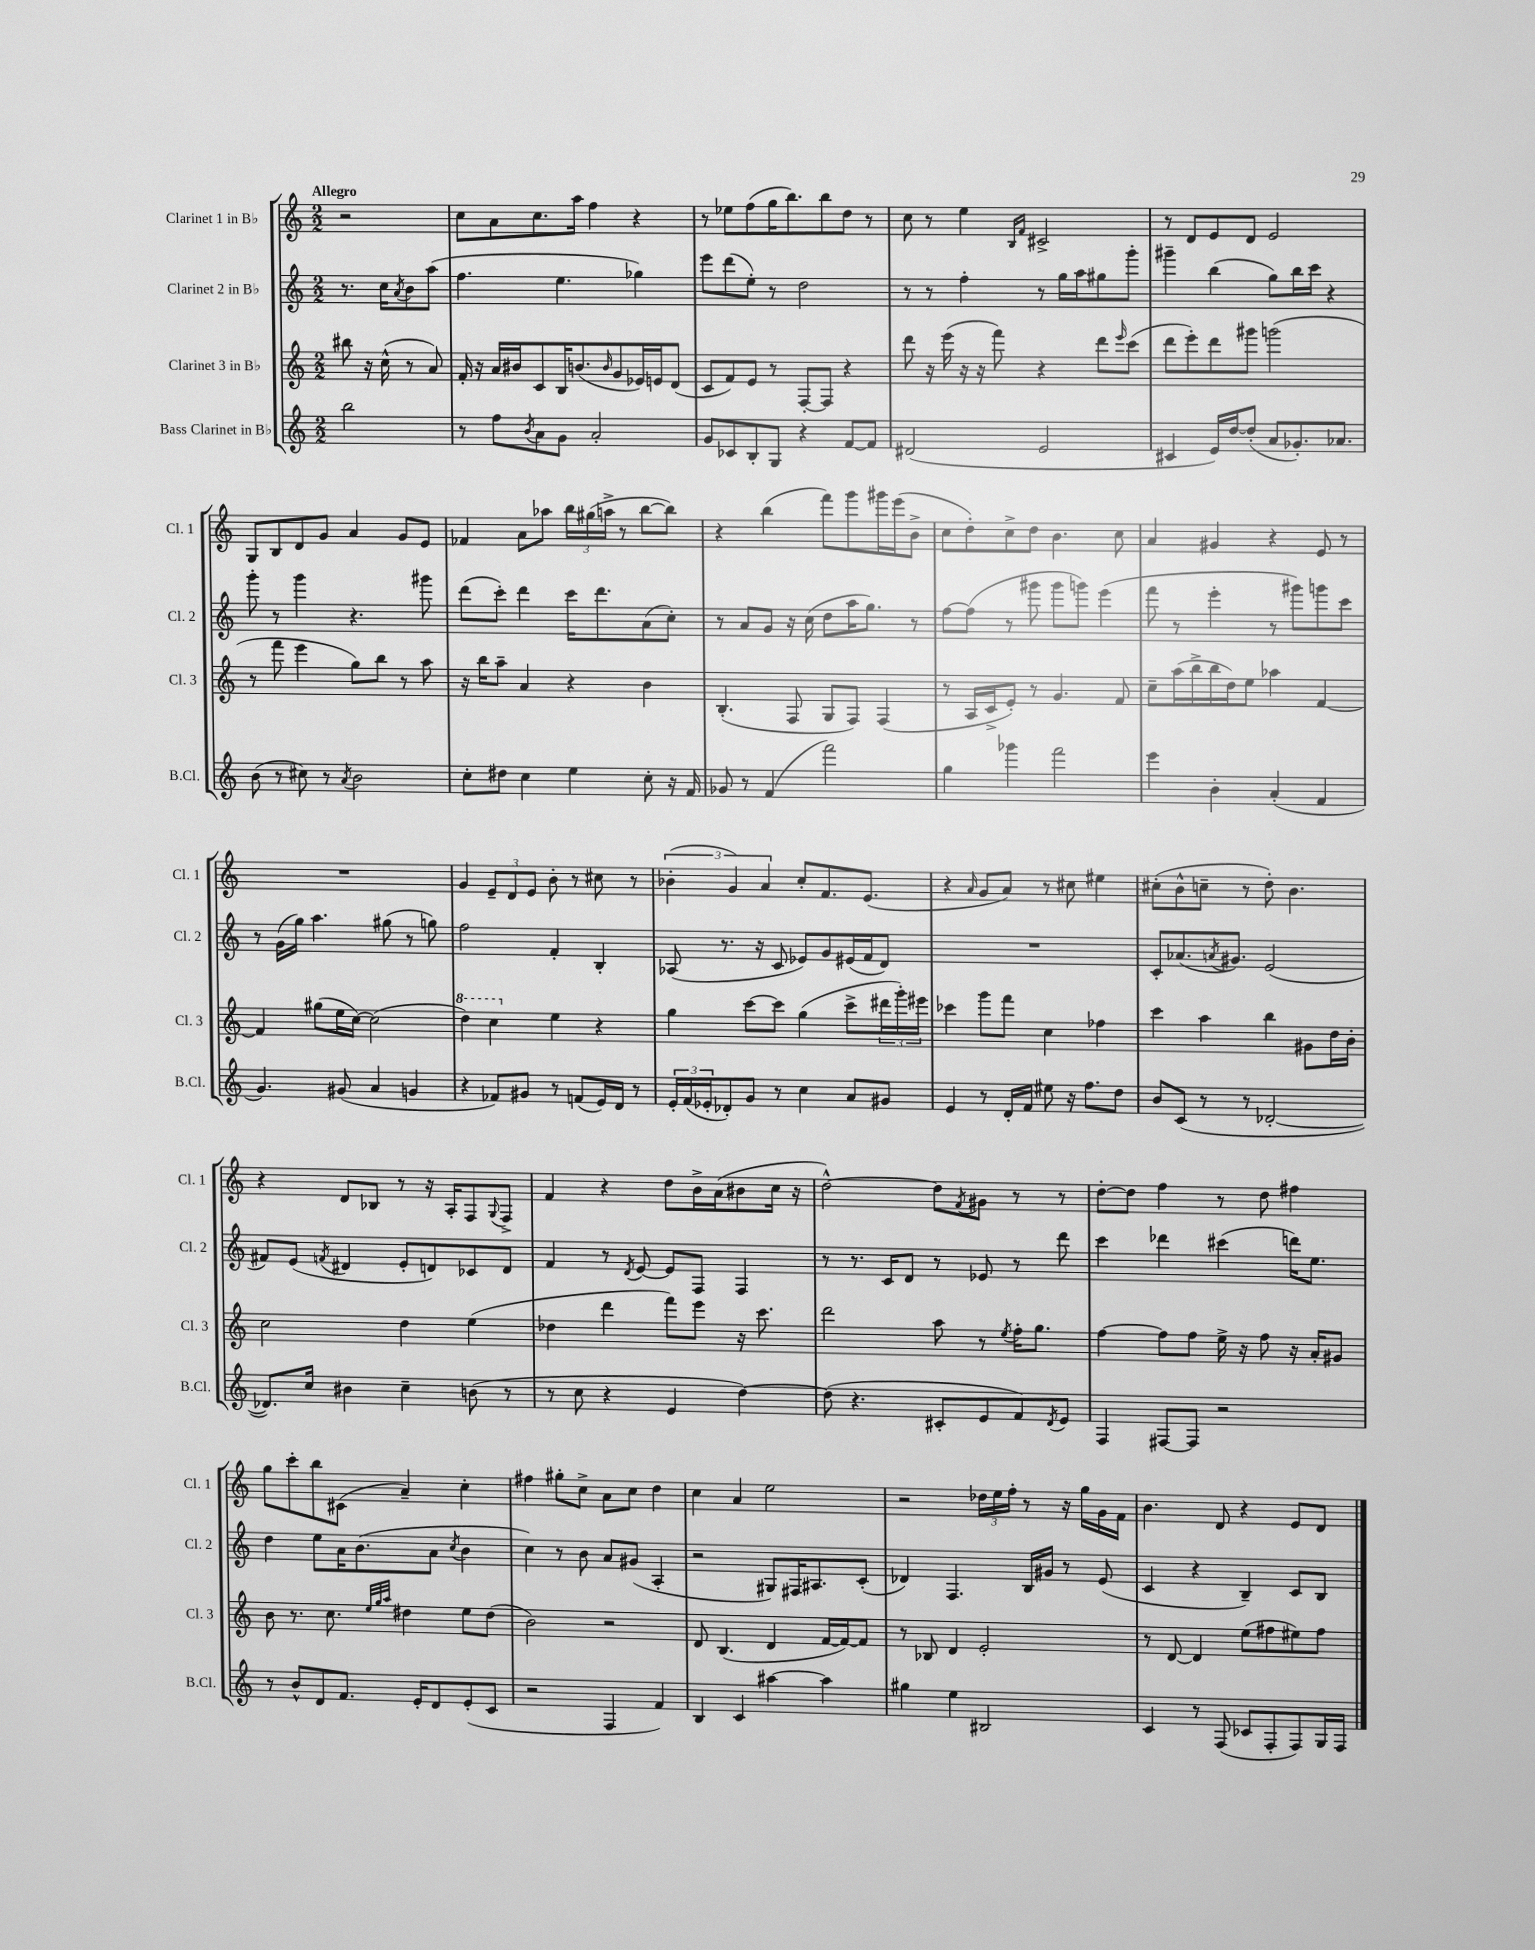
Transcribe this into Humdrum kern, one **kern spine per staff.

**kern	**kern	**kern	**kern
*staff4	*staff3	*staff2	*staff1
*clefG2	*clefG2	*clefG2	*clefG2
*k[]	*k[]	*k[]	*k[]
*M2/2	*M2/2	*M2/2	*M2/2
2bb\	8bb#\	8.r	2r
.	16r	.	.
.	(16cc^^\	16cc\LK	.
.	.	8qa/	.
.	8r	8b\	.
.	8a/)	(8aa\J	.
=	=	=	=
8r	16f'/	4.ff\	8cc\L
.	16r	.	.
8ff\L	16a/LL	.	8a\
.	16b#/J	.	.
8qb/	.	.	.
8a\	8c/	.	8.cc\
8g\J	16B/K	4.ee\	.
.	(8.b/	.	16aa\Jk
2a'/	.	.	4ff\
.	16qqb/	.	.
.	8g/	.	.
.	16e-/L)	4gg-\)	4r
.	16e/J	.	.
.	(8d/J	.	.
=	=	=	=
8g/L	8c/L	8eee\L	8r
8c-/	8f/)	(8ddd\	8ee-\L
8B'/	8e/J	8ee'\J)	(8ff\
8G/J	8r	8r	16gg\K
.	.	.	8.bb\)
4r	[8F'/L	2dd\	.
.	8F/]J	.	8bb\
[8f/L	4r	.	8dd\J
8f/]J	.	.	8r
=	=	=	=
(2d#/	8ddd\	8r	8cc\
.	16r	8r	8r
.	(16eee\	.	.
.	16r	4ff'\	4ee\
.	16r	.	.
.	8fff\)	.	.
.	.	.	16qqB/LL
.	.	.	16qqf/JJ
2e/	4r	8r	2c#^/
.	.	16gg\LL	.
.	.	16aa\J	.
.	8ddd\L	8gg#\	.
.	16qqeee/	.	.
.	(8ccc\J	8ggg'\J	.
=	=	=	=
4c#/	8ddd\L	4ggg#~\	8r
.	8eee'\)	.	8d/L
16e/LL)	8ddd\	(4bb\	8e/
[16dd/J	.	.	.
(8dd'/]J	8ggg#\J	.	8d/J
8a/L	(2ggg\	8gg\L)	2e/
8.g-'/)	.	16bb\L	.
.	.	16ccc\JJ	.
.	.	4r	.
8.a-/J	.	.	.
=	=	=	=
(8b\	8r	8ggg'\	8G/L
8r	8fff\	8r	8B/
8cc#\)	4eee\	4ggg\	8d/
8r	.	.	8g/J
8qa/	.	.	.
2b\	8gg\L)	4.r	4a/
.	8bb\J	.	.
.	8r	.	8g/L
.	8aa\	8ggg#\	8e/J
=	=	=	=
8cc'\L	16r	(8ddd\L	4f-/
.	16bb\LK	.	.
8dd#\J	8aa~\J	8ccc'\J)	.
4cc\	4a/	4ddd\	8a\L
.	.	.	8aa-\J
4ee\	4r	16ccc\LK	24bb\LL
.	.	.	(24gg#\
.	.	8.ddd\	.
.	.	.	24aa^\JJ
.	.	.	8r
8cc'\	4b\	(8a\	[8bb\L
16r	.	8cc'\J)	8bb\]J)
16f/	.	.	.
=	=	=	=
8g-/	(4.B'/	8r	4r
8r	.	8a/L	.
(4f/	.	8g/J	(4bb\
.	8F/	16r	.
.	.	(16cc\	.
2fff\)	8G/L	8dd\L	8fff\L)
.	8F/J)	16aa\K	8ggg\
.	.	8.gg\J)	.
.	(4F/	.	16ggg#\L
.	.	.	(16eee\J
.	.	8r	8b^\J
=	=	=	=
4gg\	8r	[8ff\L	8cc\L
.	16A/LL	(8ff\]J	8dd'\)
.	16c^/J	.	.
4ggg-\	8e'/J)	8r	8cc^\
.	8r	8ggg#\	8dd\J
2fff\	4.g/	8ggg#\L	4.b\
.	.	8ggg\J)	.
.	.	(4eee\	.
.	8f/	.	8cc\
=	=	=	=
4eee\	8cc~\L	8fff\	4a/
.	(16aa\L	8r	.
.	16bb^\	.	.
4b'\	16bb\	4eee'\	4g#/
.	16dd\J)	.	.
.	8ee\J	.	.
(4a'/	4aa-\	8r	4r
.	.	8ggg#\L)	.
4f/	[4f/	8ggg\	8e/
.	.	8ccc\J	8r
=	=	=	=
4.g/)	4f/]	8r	1r
.	.	(16g\LL	.
.	.	16gg\JJ)	.
.	(8gg#\L	4.aa\	.
(8g#/	16ee\L	.	.
.	[16cc\JJ)	.	.
4a/	(2cc\]	.	.
.	.	(8gg#\	.
4g/	.	8r	.
.	.	8gg\)	.
=	=	=	=
4r	4ddd\)	2ff\	4g/
8f-/L)	4ccc\	.	12e~/L
.	.	.	12d/
8g#/J	.	.	.
.	.	.	12e/J
8r	4ee\	4f'/	8b'\
(8f/L	.	.	8r
16e/L)	4r	4B'/	8cc#\
16d/JJ	.	.	.
8r	.	.	8r
=	=	=	=
24e'/LL	4gg\	(8A-/	(6b-'\
(24f/	.	.	.
24e-'/J	.	.	.
8d-'/)	.	8.r	.
.	.	.	6g/)
8g/J	[8ccc\L	.	.
.	.	16r	.
.	.	.	6a/
8r	8ccc\]J	8c/	.
4cc\	(4gg\	8e-/L)	8cc'/L
.	.	8g/	8.f/
8a/L	8ccc^\L	(16e#/L	.
.	.	16f/J	(8.e/J
8g#/J	24ddd#\L	8d/J)	.
.	24ggg'\)	.	.
.	24eee#\JJ	.	.
=	=	=	=
4e/	4ccc-\	1r	4r
.	.	.	16qqa/
8r	8ggg\L	.	8g/L
16d'/LL	8fff\J	.	8a/J)
16f/JJ	.	.	.
8ee#\	4cc\	.	8r
16r	.	.	8cc#\
8.ff\L	.	.	.
.	4ff-\	.	4ee#\
8dd\J	.	.	.
=	=	=	=
8b/L	4ccc\	8c'/L	(8cc#'\L
(8c/J	.	(8.a-/	8b^^\
8r	4aa\	.	8cc~\J
.	.	8qa/	.
.	.	8.g#/J)	.
8r	.	.	8r
[2d-'/	4bb\	(2e/	8dd'\)
.	.	.	4.b\
.	8g#\L	.	.
.	16dd\L	.	.
.	16b'\JJ	.	.
=	=	=	=
8.d-/]L)	2cc\	8f#/L)	4r
.	.	(8e/J	.
16cc/Jk	.	.	.
.	.	8qf/	.
4b#\	.	4d#/	8d/L
.	.	.	8B-/J
4cc~\	4dd\	8e'/L	8r
.	.	8d/)	16r
.	.	.	16A'/LK
(8b\	(4ee\	8c-/	8F/
.	.	.	8qqG/
8r	.	8d/J	8F^/J
=	=	=	=
8r	4dd-\	4f/	4f/
8cc\	.	.	.
4r	4ddd\	8r	4r
.	.	8qd/	.
.	.	[8e/	.
4e/	8fff\L)	8e/]L	8dd\L
.	8eee\J	8F/J	16b^\L
.	.	.	(16a\J
[4dd\)	16r	4F/	8b#\
.	8.ccc\	.	.
.	.	.	16cc\Jk
.	.	.	16r
=	=	=	=
(8dd\]	2ddd\	8r	[2dd^^\)
4.r	.	8.r	.
.	.	16c/LK	.
.	.	8d/J	.
8c#'/L	8aa\	8r	8dd\]L
.	.	.	8qf/
8e/	8r	8e-/	8g#\J
.	8qee/	.	.
8f/)	16ff'\LK	8r	8r
.	8.gg\J	.	.
8qd/	.	.	.
8e/J	.	8ddd\	8r
=	=	=	=
4F/	[4ff\	4ccc\	[8dd'\L
.	.	.	8dd\]J
[8F#/L	8ff\]L	4ddd-\	4ff\
8F#/]J	8ff\J	.	.
2r	16ee^\	(4ccc#\	8r
.	16r	.	.
.	8ff\	.	8dd\
.	16r	16ddd\LK)	4ff#\
.	16a'/LK	8.ee\J	.
.	8g#/J	.	.
=	=	=	=
8r	8b\	4dd\	8gg\L
8b^^/L	8.r	.	8ccc'\
8d/	.	8ee\L	8bb\
.	8.cc\	.	.
8.f/J	.	16a\K	(8c#\J
.	.	(8.b\	.
.	32qqee/LLL	.	.
.	32qqgg/	.	.
.	32qqaa/JJJ	.	.
.	4dd#\	.	4a~/)
16e'/LK	.	.	.
8d/	.	8a\J	.
.	.	8qcc/	.
(8e'/	8ee\L	4b\	4cc'\
8c/J	(8dd#\J	.	.
=	=	=	=
2r	2b\)	4cc\)	4ff#\
.	.	8r	8gg#'\L
.	.	8b\	8cc^\J
4F/	2r	8a/L	8a\L
.	.	(8g#/J	8cc\J
4f/)	.	4A'/	4dd\
=	=	=	=
4B/	8d/	2r	4cc\
.	(4.B/	.	.
4c/	.	.	4a/
[4aa#\	4d/	8G#/L)	2ee\
.	.	16F#/K	.
.	.	8.A#/	.
4aa#\]	[16f/LL	.	.
.	16f/_J)	.	.
.	8f/]J	(8c'/J	.
=	=	=	=
4gg#\	8r	4d-/)	2r
.	8B-/	.	.
4ee\	4d/	4.F/	.
2B#/	2e'/	.	24dd-\LL
.	.	.	24ee\
.	.	.	24ff'\JJ
.	.	16B/LL	8r
.	.	16g#/JJ	.
.	.	8r	16r
.	.	.	16gg\LL
.	.	(8e/	16g\
.	.	.	16f\JJ
=	=	=	=
4c/	8r	4c/	4.b\
.	[8d/	.	.
8r	4d/]	4r	.
(8F/	.	.	8d/
8c-/L	(8ee\L	4B~/)	4r
8F'/	8ff#\	.	.
8F/)	8ee#\)	8c/L	8e/L
16G/L	8ff#\J	8B/J	8d/J
16F/JJ	.	.	.
==	==	==	==
*-	*-	*-	*-
